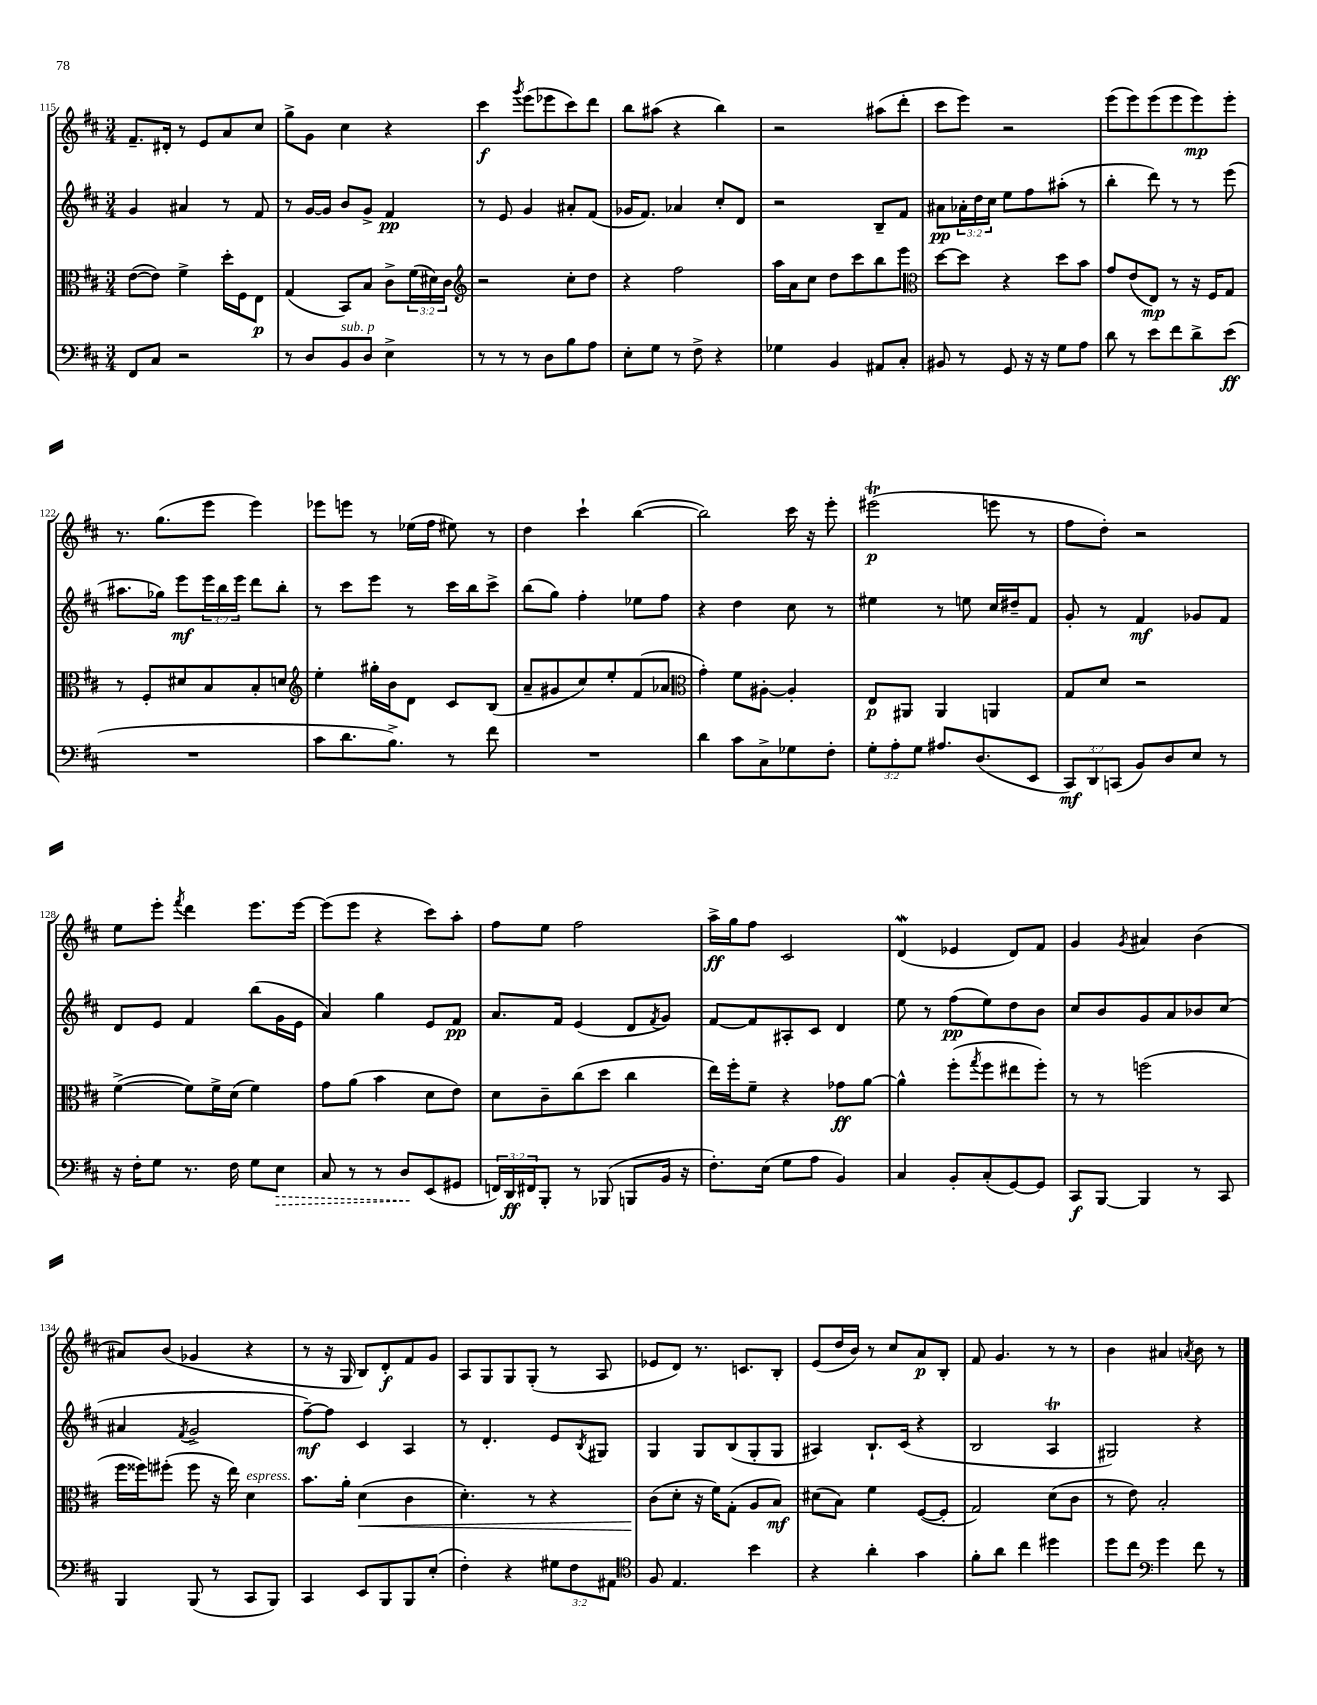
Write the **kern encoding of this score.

**kern	**dynam	**kern	**dynam	**kern	**dynam	**kern	**dynam
*part4	*part4	*part3	*part3	*part2	*part2	*part1	*part1
*staff4	*staff4	*staff3	*staff3	*staff2	*staff2	*staff1	*staff1
*clefF4	*	*clefC3	*	*clefG2	*	*clefG2	*
*k[f#c#]	*	*k[f#c#]	*	*k[f#c#]	*	*k[f#c#]	*
*M3/4	*	*M3/4	*	*M3/4	*	*M3/4	*
=115	=115	=115	=115	=115	=115	=115	=115
8FF#/L	.	([8e\L	.	4g/	.	8.f#~/L	.
8C#/J	.	8e\J])	.	.	.	.	.
.	.	.	.	.	.	16d#X'/Jk	.
2r	.	4f#^\	.	4a#X/	.	8r	.
.	.	.	.	.	.	8e/L	.
.	.	16dd'\LL	.	8r	.	8a/	.
.	.	16F#\J	.	.	.	.	.
.	.	8E\J	p	8f#/	.	8cc#/J	.
=116	=116	=116	=116	=116	=116	=116	=116
8r	.	(4G/	.	8r	.	8gg^\L	.
8D/L	.	.	.	[16g/LL	.	8g\J	.
.	.	.	.	16g/JJ]	.	.	.
!LO:TX:a:i:t=sub. p	!	!	!	!	!	!	!
8BB/	.	8BB/L)	.	8b/L	.	4cc#\	.
8D/J	.	8B/J	.	8g^/J	.	.	.
4E^\	.	8c#^\L	.	4f#/	pp	4r	.
.	.	(24f#\L	.	.	.	.	.
.	.	24d#X\)	.	.	.	.	.
.	.	24c#\JJ	.	.	.	.	.
=117	=117	=117	=117	=117	=117	=117	=117
*	*	*clefG2	*	*	*	*	*
8r	.	2r	.	8r	.	4ccc#\	f
8r	.	.	.	8e/	.	.	.
.	.	.	.	.	.	8qggg/	.
8r	.	.	.	4g/	.	(8eee\L	.
8D\L	.	.	.	.	.	8eee-X\	.
8B\	.	8cc#'\L	.	8a#X'/L	.	8ccc#\)	.
8A\J	.	8dd\J	.	(8f#/J	.	8ddd\J	.
=118	=118	=118	=118	=118	=118	=118	=118
8E'\L	.	4r	.	16g-X/KL	.	8bb\L	.
.	.	.	.	8.f#/J)	.	.	.
8G\J	.	.	.	.	.	(8aa#X\J	.
8r	.	2ff#\	.	4a-X/	.	4r	.
8F#^\	.	.	.	.	.	.	.
4r	.	.	.	8cc#'/L	.	4bb\)	.
.	.	.	.	8d/J	.	.	.
=119	=119	=119	=119	=119	=119	=119	=119
4G-X\	.	16aa\LL	.	2r	.	2r	.
.	.	16a\J	.	.	.	.	.
.	.	8cc#\J	.	.	.	.	.
4BB/	.	8dd\L	.	.	.	.	.
.	.	8ccc#\	.	.	.	.	.
8AA#X/L	.	8bb\	.	8B~/L	.	(8aa#X\L	.
8C#'/J	.	8eee\J	.	8f#/J	.	8ddd'\J	.
=120	=120	=120	=120	=120	=120	=120	=120
*	*	*clefC3	*	*	*	*	*
8BB#X/	.	[8dd\L	.	8a#X\L	pp	8ccc#\L	.
8r	.	8dd\J]	.	24a-X'\L	.	8eee\J)	.
.	.	.	.	24dd\	.	.	.
.	.	.	.	24cc#\JJ	.	.	.
8GG/	.	4r	.	8ee\L	.	2r	.
16r	.	.	.	8ff#\	.	.	.
16r	.	.	.	.	.	.	.
8G\L	.	8dd\L	.	(8aa#X'\J	.	.	.
8A\J	.	8b\J	.	8r	.	.	.
=121	=121	=121	=121	=121	=121	=121	=121
8d\	.	8g/L	.	4bb'\	.	(8eee\L	.
8r	.	(8e/	.	.	.	8eee\)	.
8e\L	.	8E/J)	mp	8ddd\)	.	(8eee\	.
8f#\	.	8r	.	8r	.	8eee\	.
8d^\	.	16r	.	8r	.	8eee\)	mp
.	.	16F#/KL	.	.	.	.	.
(8e\J	ff	8G/J	.	(8eee\	.	8eee'\J	.
!!LO:LB:g=z
=122	=122	=122	=122	=122	=122	=122	=122
2.r	.	8r	.	8.aa#X\L	.	8.r	.
.	.	8F#'/L	.	.	.	.	.
.	.	.	.	16gg-X\Jk)	.	(8.gg\L	.
.	.	8d#X/	.	8eee\L	mf	.	.
.	.	8B/	.	24eee\L	.	8eee\J	.
.	.	.	.	24bb\	.	.	.
.	.	.	.	24eee\JJ	.	.	.
.	.	8B'/	.	8ddd\L	.	4eee\)	.
.	.	8dn/J	.	8bb'\J	.	.	.
=123	=123	=123	=123	=123	=123	=123	=123
*	*	*clefG2	*	*	*	*	*
8c#\L	.	4ee'\	.	8r	.	8eee-X\L	.
8.d\	.	.	.	8ccc#\L	.	8eeen\J	.
.	.	16gg#X'\LL	.	8eee\J	.	8r	.
8.B^\J)	.	16b\J	.	.	.	.	.
.	.	8d\J	.	8r	.	(16ee-X\LL	.
.	.	.	.	.	.	16ff#\JJ	.
8r	.	8c#/L	.	16ccc#\LL	.	8ee#X\)	.
.	.	.	.	16bb\J	.	.	.
8f#\	.	(8B/J	.	8ccc#^\J	.	8r	.
=124	=124	=124	=124	=124	=124	=124	=124
2.r	.	8a~/L	.	(8bb\L	.	4dd\	.
.	.	8g#X/	.	8gg\J)	.	.	.
.	.	8cc#/)	.	4ff#'\	.	4ccc#`\	.
.	.	8ee'/	.	.	.	.	.
.	.	(8f#/	.	8ee-X\L	.	([4bb\	.
.	.	8a-X/J	.	8ff#\J	.	.	.
=125	=125	=125	=125	=125	=125	=125	=125
*	*	*clefC3	*	*	*	*	*
4d\	.	4g'\)	.	4r	.	2bb\])	.
8c#\L	.	8f#\L	.	4dd\	.	.	.
8C#^\	.	[8A#X'\J	.	.	.	.	.
8G-X\	.	4A#'/]	.	8cc#\	.	16ccc#\	.
.	.	.	.	.	.	16r	.
8F#'\J	.	.	.	8r	.	8eee'\	.
=126	=126	=126	=126	=126	=126	=126	=126
12G'\L	.	8E/L	p	4ee#X\	.	(2eee#Xt\	p
12A'\	.	.	.	.	.	.	.
.	.	8AA#X/J	.	.	.	.	.
12G\J	.	.	.	.	.	.	.
8.A#X/L	.	4AA#/	.	8r	.	.	.
.	.	.	.	8een\	.	.	.
(8.D/	.	.	.	.	.	.	.
.	.	4AAn/	.	16cc#/LL	.	8eeen\	.
.	.	.	.	16dd#X~/J	.	.	.
8EE/J	.	.	.	8f#/J	.	8r	.
=127	=127	=127	=127	=127	=127	=127	=127
12CC#/L)	mf	8G/L	.	8g'/	.	8ff#\L	.
12DD/	.	.	.	.	.	.	.
.	.	8d/J	.	8r	.	8dd'\J)	.
(12CCn/J	.	.	.	.	.	.	.
8BB/L)	.	2r	.	4f#/	mf	2r	.
8D/	.	.	.	.	.	.	.
8E/J	.	.	.	8g-X/L	.	.	.
8r	.	.	.	8f#/J	.	.	.
!!LO:LB:g=z
=128	=128	=128	=128	=128	=128	=128	=128
16r	.	([4f#^\	.	8d/L	.	8ee\L	.
16F#'\KL	.	.	.	.	.	.	.
8G\J	.	.	.	8e/J	.	8eee'\J	.
.	.	.	.	.	.	8qfff#/	.
8.r	.	8f#\L])	.	4f#/	.	4ddd\	.
.	.	16f#^\L	.	.	.	.	.
16F#\	.	(16d\JJ	.	.	.	.	.
8G\L	.	4f#\)	.	(8bb\L	.	8.eee\L	.
!	!LO:HP:b	!	!	!	!	!	!
8E\J	>	.	.	16g\L	.	.	.
.	.	.	.	16e\JJ	.	[16eee\Jk	.
=129	=129	=129	=129	=129	=129	=129	=129
8C#/	.	8g\L	.	4a/)	.	(8eee\L]	.
8r	.	(8a\J	.	.	.	8eee\J	.
8r	.	4b\	.	4gg\	.	4r	.
8D/L	.	.	.	.	.	.	.
(8EE/	]	8d\L	.	8e/L	.	8ccc#\L)	.
8GG#X/J	.	8e\J)	.	8f#/J	pp	8aa'\J	.
=130	=130	=130	=130	=130	=130	=130	=130
24FFn/LL)	.	8d\L	.	8.a/L	.	8ff#\L	.
24DD/	ff	.	.	.	.	.	.
24FF#X/J	.	.	.	.	.	.	.
8BBB'/J	.	8c#~\	.	.	.	8ee\J	.
.	.	.	.	16f#/Jk	.	.	.
8r	.	(8cc#\	.	(4e/	.	2ff#\	.
(8BBB-X/	.	8dd\J	.	.	.	.	.
8BBBn/L	.	4cc#\	.	8d/L	.	.	.
.	.	.	.	8qf#/	.	.	.
16BB/Jk	.	.	.	8g/J)	.	.	.
16r	.	.	.	.	.	.	.
=131	=131	=131	=131	=131	=131	=131	=131
8.F#'\L)	.	16ee\LL)	.	[8f#/L	.	16aa^\LL	ff
.	.	16ff#'\J	.	.	.	16gg\J	.
.	.	8f#~\J	.	8f#/]	.	8ff#\J	.
(16E\Jk	.	.	.	.	.	.	.
8G\L	.	4r	.	8A#X'/	.	2c#/	.
8A\J	.	.	.	8c#/J	.	.	.
4BB/)	.	8g-X\L	ff	4d/	.	.	.
.	.	[8a\J	.	.	.	.	.
=132	=132	=132	=132	=132	=132	=132	=132
4C#/	.	4a^^\]	.	8ee\	.	(4dw/	.
.	.	.	.	8r	.	.	.
8BB'/L	.	(8ff#'\L	.	(8ff#\L	pp	4e-X/	.
.	.	8qgg/	.	.	.	.	.
(8C#'/	.	8ff#\	.	8ee\)	.	.	.
[8GG/)	.	8ee#X\	.	8dd\	.	8d/L)	.
8GG/J]	.	8ff#'\J)	.	8b\J	.	8f#/J	.
=133	=133	=133	=133	=133	=133	=133	=133
8CC#/L	f	8r	.	8cc#/L	.	4g/	.
[8BBB/J	.	8r	.	8b/	.	.	.
.	.	.	.	.	.	8qg/	.
4BBB/]	.	(2ffn\	.	8g/	.	4a#X/	.
.	.	.	.	8a/	.	.	.
8r	.	.	.	8b-X/	.	(4b\	.
8CC#/	.	.	.	(8cc#/J	.	.	.
!!LO:LB:g=z
=134	=134	=134	=134	=134	=134	=134	=134
4BBB/	.	16ff#\LL	.	4a#X/	.	8a#X/L)	.
.	.	16ff##X\J)	.	.	.	.	.
.	.	(8ff#X'\J	.	.	.	(8b/J	.
.	.	.	.	8qf#/	.	.	.
(8BBB/	.	8ff#\	.	2g^/	.	4g-X/	.
8r	.	16r	.	.	.	.	.
.	.	16ee\)	.	.	.	.	.
!	!	!LO:TX:a:i:t=espress.	!	!	!	!	!
8CC#/L	.	4d\	.	.	.	4r	.
8BBB/J)	.	.	.	.	.	.	.
=135	=135	=135	=135	=135	=135	=135	=135
4CC#/	.	8.b\L	.	[8ff#~\L)	mf	8r	.
.	.	.	.	8ff#\J]	.	16r	.
.	.	16a'\Jk	.	.	.	16G/	.
!	!	!	!LO:HP:b	!	!	!	!
8EE/L	.	(4d\	<	4c#/	.	8B/L)	.
8BBB/	.	.	.	.	.	8d'/	f
8BBB/	.	4c#\	.	4A/	.	8f#/	.
(8E'/J	.	.	.	.	.	8g/J	.
=136	=136	=136	=136	=136	=136	=136	=136
4F#'\)	.	4.d'\)	.	8r	.	8A/L	.
.	.	.	.	4.d'/	.	8G/	.
4r	.	.	.	.	.	8G/	.
.	.	8r	.	.	.	(8G'/J	.
12G#X\L	.	4r	.	8e/L	.	8r	.
12F#\	.	.	.	.	.	.	.
.	.	.	.	8qB/	.	.	.
.	.	.	.	8G#X/J	.	8A/	.
12AA#X\J	.	.	.	.	.	.	.
=137	=137	=137	=137	=137	=137	=137	=137
*clefC4	*	*	*	*	*	*	*
8F#/	.	(8c#\L	.	4G/	.	8e-X/L	.
4.E/	.	8d'\J	[	.	.	8d/J)	.
.	.	16r	.	8G/L	.	8.r	.
.	.	16f#\KL)	.	.	.	.	.
.	.	(8G'\J	.	(8B/	.	.	.
.	.	.	.	.	.	8.cn/L	.
4b\	.	8A/L	.	8G'/	.	.	.
.	.	8B/J)	mf	8G/J	.	8B'/J	.
=138	=138	=138	=138	=138	=138	=138	=138
4r	.	(8d#X\L	.	4A#X/)	.	(8e/L	.
.	.	8B\J)	.	.	.	16dd/L	.
.	.	.	.	.	.	16b/JJ)	.
4a'\	.	4f#\	.	8.B`/L	.	8r	.
.	.	.	.	.	.	8cc#/L	.
.	.	.	.	(16c#/Jk	.	.	.
4g\	.	([8F#/L	.	4r	.	8a/	p
.	.	8F#'/J]	.	.	.	8B'/J	.
=139	=139	=139	=139	=139	=139	=139	=139
8f#'\L	.	2G/)	.	2B/	.	8f#/	.
8a\J	.	.	.	.	.	4.g/	.
4cc#\	.	.	.	.	.	.	.
4dd#X\	.	(8d\L	.	4AT/	.	8r	.
.	.	8c#\J	.	.	.	8r	.
=140	=140	=140	=140	=140	=140	=140	=140
8dd\L	.	8r	.	2G#X/)	.	4b\	.
8cc#\J	.	8e\)	.	.	.	.	.
*clefF4	*	*	*	*	*	*	*
4g\	.	2B'/	.	.	.	4a#X/	.
.	.	.	.	.	.	8qan/	.
8f#\	.	.	.	4r	.	8b\	.
8r	.	.	.	.	.	8r	.
==	==	==	==	==	==	==	==
*-	*-	*-	*-	*-	*-	*-	*-
